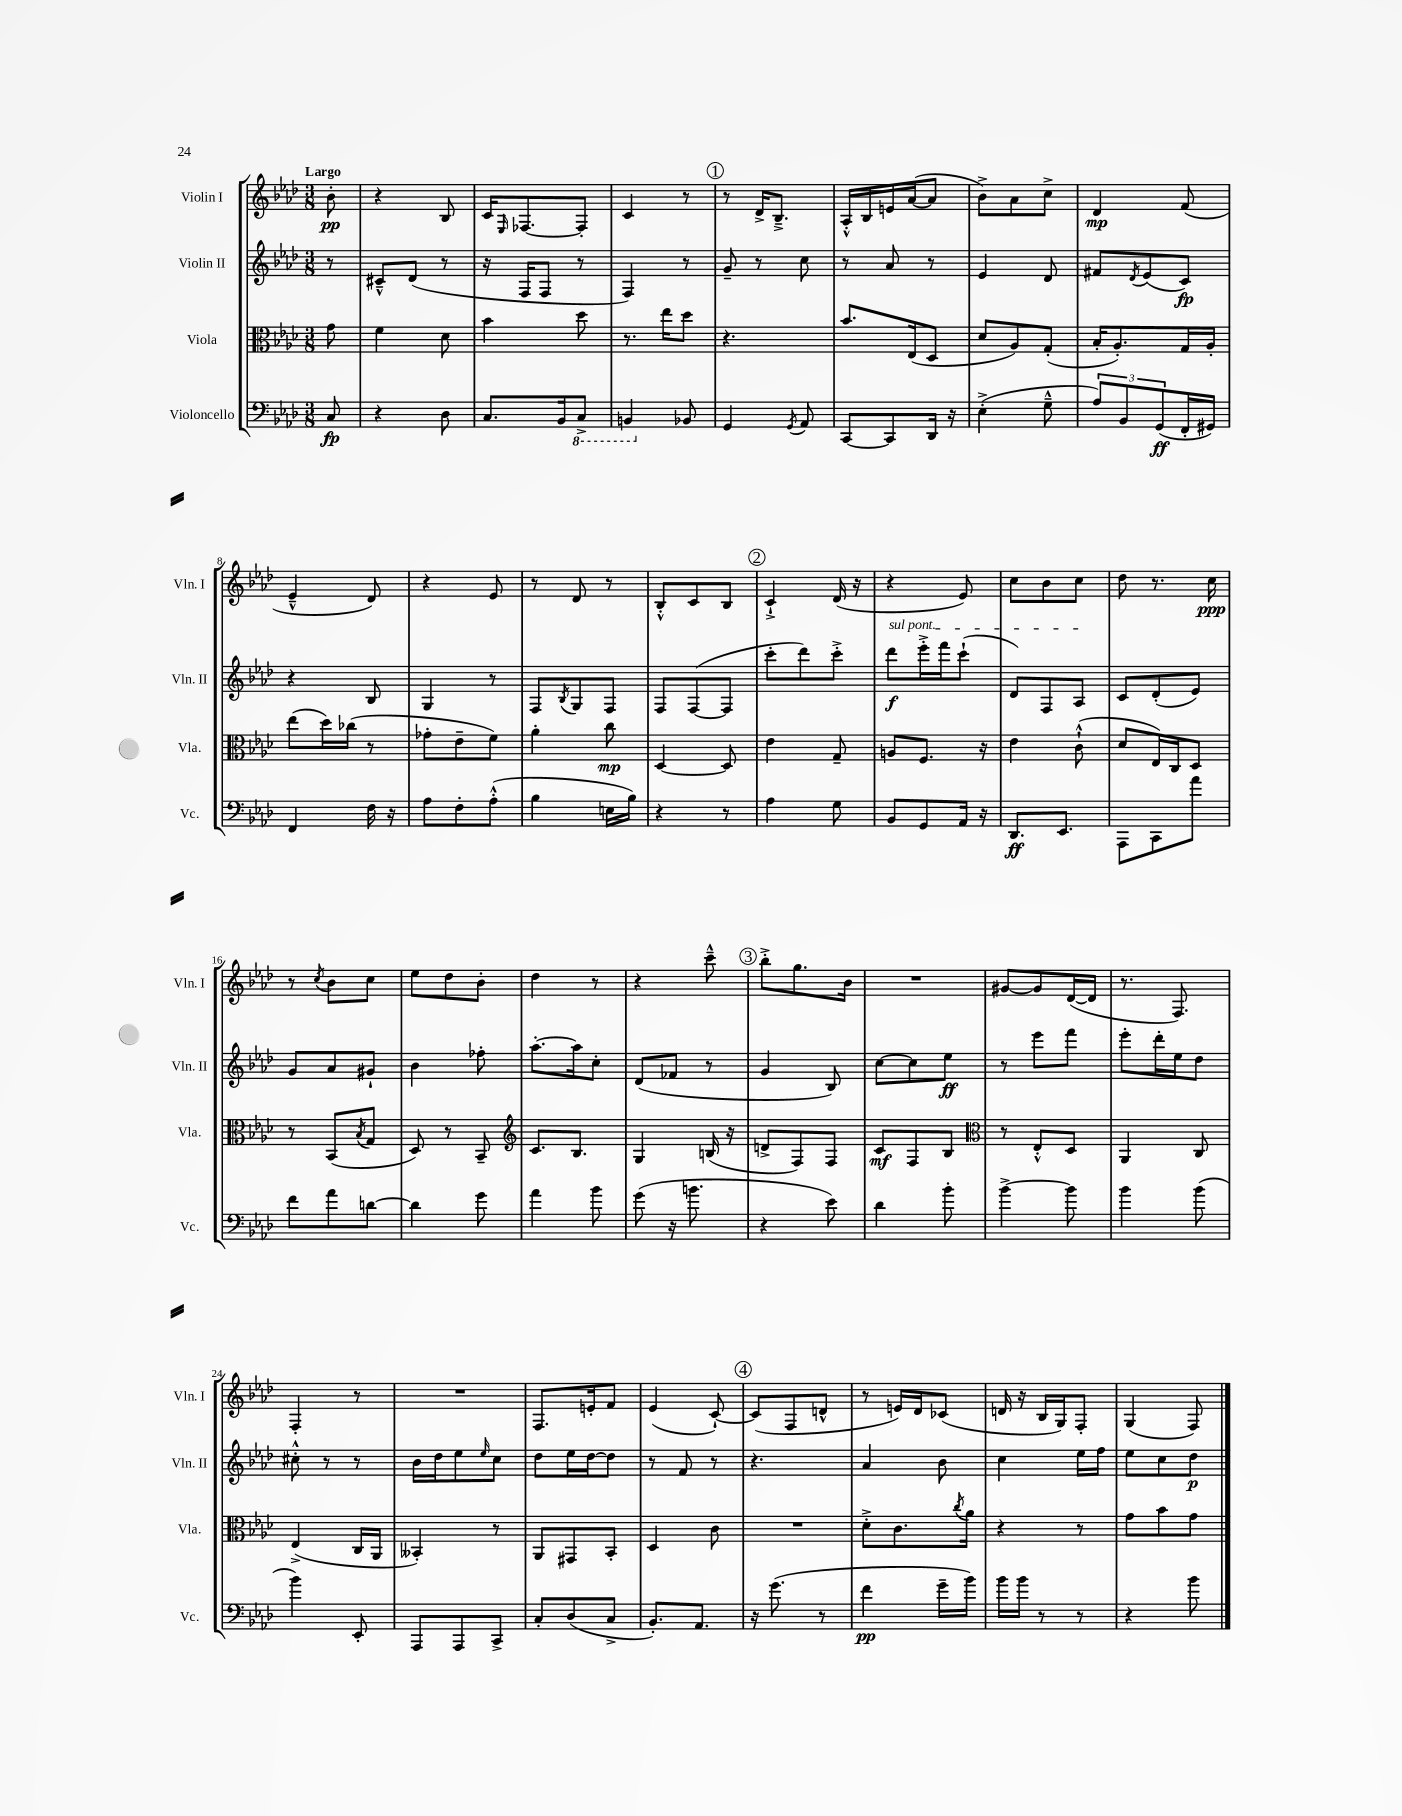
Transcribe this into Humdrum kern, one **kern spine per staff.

**kern	**kern	**kern	**kern
*staff4	*staff3	*staff2	*staff1
*clefF4	*clefC3	*clefG2	*clefG2
*k[b-e-a-d-]	*k[b-e-a-d-]	*k[b-e-a-d-]	*k[b-e-a-d-]
*M3/8	*M3/8	*M3/8	*M3/8
8C	8g	8r	8b-'
=	=	=	=
4r	4f	8c#~^^	4r
.	.	(8d-	.
8D-	8d-	8r	8B-
=	=	=	=
8.C	4b-	16r	16c
.	.	.	16qqE-
.	.	16F	[8.F-
.	.	8F	.
16BB-	.	.	.
8CC^	8dd-	8r	8F-']
=	=	=	=
4BBB	8.r	4F)	4c
.	16ee-	.	.
8BB-	8dd-	8r	8r
=	=	=	=
4GG	4.r	8g~	8r
.	.	8r	16d-^
.	.	.	8.B-~^
8qGG	.	.	.
8AA-	.	8cc	.
=	=	=	=
[8CC	8.b-	8r	16A-'^^
.	.	.	16B-
8CC]	.	8a-	16e
.	(16E-	.	([16a-
16DD-	8D-	8r	8a-]
16r	.	.	.
=	=	=	=
(4E-'^	8d-	4e-	8b-^)
.	8A-)	.	8a-
8G~^^	(8G'	8d-	8cc^
=	=	=	=
12A-)	16B-'	8f#	4d-
.	8.A-')	.	.
12BB-	.	.	.
.	.	8qd-	.
.	.	(8e-	.
(12GG	.	.	.
16FF'	16G	8c)	(8f
16GG#)	16A-'	.	.
=	=	=	=
4FF	(8ee-	4r	4e-~^^
.	16dd-)	.	.
.	(16cc-	.	.
16F	8r	8B-	8d-)
16r	.	.	.
=	=	=	=
8A-	8g-'	4G	4r
8F'	8e-~	.	.
(8A-'^^	8f)	8r	8e-
=	=	=	=
4B-	4a-'	8F	8r
.	.	8qB-	.
.	.	8G	8d-
16E	8cc	8F	8r
16B-)	.	.	.
=	=	=	=
4r	[4D-	8F	8B-'^^
.	.	([8F	8c
8r	8D-]	8F]	8B-
=	=	=	=
4A-	4e-	8ccc'	4c`^
.	.	8ddd-)	.
8G	8G~	8ccc'^	(16d-
.	.	.	16r
=	=	=	=
8BB-	8A	8ddd-	4r
8GG	8.F	16eee-'^	.
.	.	16fff	.
16AA-	.	(8ccc`	8e-)
16r	16r	.	.
=	=	=	=
8.DD-	4e-	8d-)	8cc
.	.	8F	8b-
8.EE-	.	.	.
.	(8c`^^	8A-	8cc
=	=	=	=
8AAA-	8d-	8c	8dd-
8CC	16E-)	(8d-'	8.r
.	16C	.	.
8a-	8D-	8e-)	.
.	.	.	16cc
=	=	=	=
8f	8r	8g	8r
.	.	.	8qcc
8a-	(8BB-	8a-	8b-
.	8qB-	.	.
[8d	8G	8g#`	8cc
=	=	=	=
4d]	8D-)	4b-	8ee-
.	8r	.	8dd-
8g	8BB-~	8ff-'	8b-'
=	=	=	=
*	*clefG2	*	*
4a-	8.c	[8.aa-'	4dd-
.	8.B-	16aa-]	.
8b-	.	8cc'	8r
=	=	=	=
(8g	4G	(8d-	4r
16r	.	8f-	.
8.b	.	.	.
.	(16B	8r	8ccc~^^
.	16r	.	.
=	=	=	=
4r	8d^	4g	8bb-'^
.	8F)	.	8.gg
8e-)	8F	8B-)	.
.	.	.	16b-
=	=	=	=
4d-	8c	[8cc	4.r
.	8F	8cc]	.
8b-'	8B-	8ee-	.
=	=	=	=
*	*clefC3	*	*
[4b-^	8r	8r	[8g#
.	8E-'^^	8eee-	8g#]
8b-]	8D-	8fff	([16d-
.	.	.	16d-]
=	=	=	=
4b-	4AA-	8eee-'	8.r
.	.	16ddd-'	.
.	.	16ee-	8.F)
(8b-	8C	8dd-	.
=	=	=	=
4b-)	(4E-^	8cc#'^^	4F'
.	.	8r	.
8EE-'	16C	8r	8r
.	16AA-	.	.
=	=	=	=
8AAA-	4BB--')	16b-	4.r
.	.	16dd-	.
8AAA-	.	8ee-	.
.	.	16qqee-	.
8CC^	8r	8cc	.
=	=	=	=
8C'	8AA-	8dd-	8.F
(8D-	8GG#	16ee-	.
.	.	[16dd-	16e'
8C^	8BB-'	8dd-]	8f
=	=	=	=
8.BB-')	4D-	8r	(4e-
.	.	8f	.
8.AA-	.	.	.
.	8c	8r	[8c`)
=	=	=	=
16r	4.r	4.r	(8c]
(8.g	.	.	.
.	.	.	8F
8r	.	.	8d^^
=	=	=	=
4f	8d-'^	4a-	8r
.	8.c	.	16e)
.	.	.	16d-
16g~	.	8b-	(8c-
.	8qcc	.	.
16b-)	16a-	.	.
=	=	=	=
16b-	4r	4cc	16d
16b-	.	.	16r
8r	.	.	16B-
.	.	.	16G)
8r	8r	16ee-	8F'
.	.	16ff	.
=	=	=	=
4r	8g	8ee-	(4G
.	8b-	8cc	.
8b-	8g	8dd-	8F)
==	==	==	==
*-	*-	*-	*-
